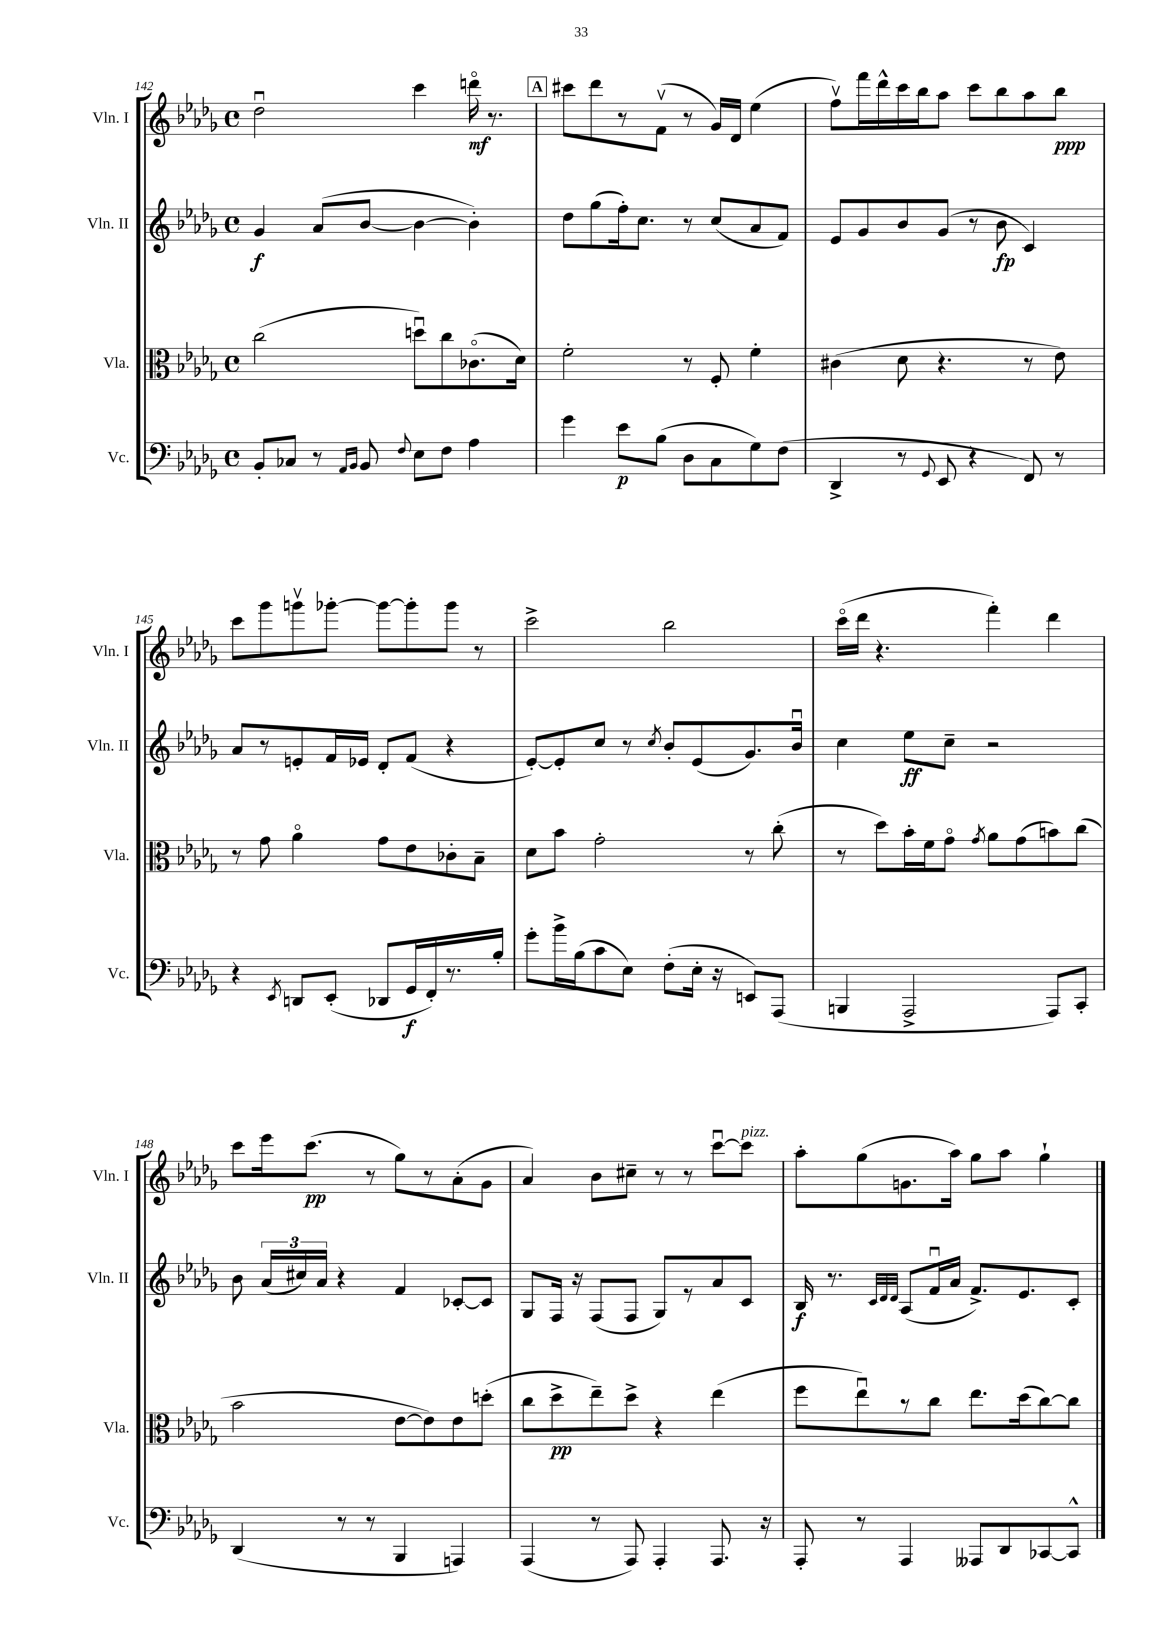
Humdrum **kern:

**kern	**kern	**kern	**kern
*staff4	*staff3	*staff2	*staff1
*clefF4	*clefC3	*clefG2	*clefG2
*k[b-e-a-d-g-]	*k[b-e-a-d-g-]	*k[b-e-a-d-g-]	*k[b-e-a-d-g-]
*M4/4	*M4/4	*M4/4	*M4/4
*met(c)	*met(c)	*met(c)	*met(c)
8BB-'/L	(2cc\	4g-/	2dd-u\
8C-/J	.	.	.
8r	.	(8a-/L	.
16qqAA-/LL	.	.	.
16qqBB-/JJ	.	.	.
8BB-/	.	[8b-/J	.
8qqF/	.	.	.
8E-\L	8ddu\L)	4b-\_	4ccc\
8F\J	8cc\	.	.
4A-\	(8.c-o\	4b-'\])	16dddo\
.	.	.	8.r
.	16d-\Jk)	.	.
=	=	=	=
4g-\	2f'\	8dd-\L	8ccc#\L
.	.	(8gg-\	8ddd-\
8e-\L	.	16ff'\k)	8r
.	.	8.cc\J	.
(8B-\J	.	.	(8fv\J
8D-\L	8r	8r	8r
8C\	8F'/	(8cc/L	16g-/LL)
.	.	.	16d-/JJ
8G-\)	4f'\	8a-/	(4ee-\
(8F\J	.	8f/J)	.
=	=	=	=
4DD-^/	(4c#\	8e-/L	8ffv\L)
.	.	8g-/	16fff\L
.	.	.	16ddd-^^\
8r	8d-\	8b-/	16ccc\
.	.	.	16bb-\J
8qqGG-/	.	.	.
8EE-/	4.r	(8g-/J	8aa-\J
4r	.	8r	8ccc\L
.	.	8b-\	8bb-\
8FF/)	8r	4c/)	8aa-\
8r	8e-\)	.	8bb-\J
=	=	=	=
4r	8r	8a-/L	8ccc\L
.	8g-\	8r	8ggg-\
8qEE-/	.	.	.
8DD/L	4a-o\	8e'/	8gggv\
(8EE-'/J	.	16f/L	[8ggg-'\J
.	.	16e-/JJ	.
8DD-/L	8g-\L	8d-'/L	8ggg-\_L
16GG-/L	8e-\	(8f/J	8ggg-'\]
16FF'/)	.	.	.
8.r	8c-'\	4r	8ggg-\J
.	8B-~\J	.	8r
16B-'/JJ	.	.	.
=	=	=	=
8g-'\L	8d-\L	[8e-'/L)	2ccc^\
16b-^\L	8b-\J	8e-'/]	.
(16B-\J	.	.	.
8c\	2g-'\	8cc/J	.
8E-\J)	.	8r	.
.	.	8qcc/	.
(8F'\L	.	8b-'/L	2bb-\
16E-'\Jk	.	(8e-/	.
16r	.	.	.
8EE/L)	8r	8.g-/)	.
(8AAA-/J	(8cc'\	.	.
.	.	16b-u/Jk	.
=	=	=	=
4BBB/	8r	4cc\	(16ccco\LL
.	.	.	16ddd-\JJ
.	8dd-\L)	.	4.r
2AAA-^/	16b-'\L	8ee-\L	.
.	16f\J	.	.
.	8g-o\J	8cc~\J	.
.	8qg-/	.	.
.	8a-\L	2r	4fff'\)
.	(8g-\	.	.
8AAA-/L)	8b\)	.	4ddd-\
8CC'/J	(8cc\J	.	.
=	=	=	=
(4DD-/	2b-\	8b-\	8ccc\L
.	.	(24a-/LL	16eee-\k
.	.	24cc#/)	.
.	.	.	(8.ccc\J
.	.	24a-/JJ	.
8r	.	4r	.
8r	.	.	8r
4BBB-/	[8e-\L	4f/	8gg-\L)
.	8e-\])	.	8r
4AAA/)	8e-\	[8c-'/L	(8a-'\
.	(8dd'\J	8c-/]J	8g-\J
=	=	=	=
(4AAA-/	8cc\L	8G-/L	4a-/)
.	8dd-^\	16F/Jk	.
.	.	16r	.
8r	8ee-~\)	(8F/L	8b-\L
8AAA-/)	8dd-^\J	8F/J	8cc#~\J
4AAA-'/	4r	8G-/L)	8r
.	.	8r	8r
8.AAA-/	(4ee-\	8a-/	[8cccu\L
.	.	8c/J	8ccc\]J
16r	.	.	.
=	=	=	=
8AAA-'/	8ff\L	16B-/	8aa-'\L
.	.	8.r	.
8r	8ee-u\)	.	(8gg-\
.	.	32qqc/LLL	.
.	.	32qqd-/	.
.	.	32qqd-/JJJ	.
4AAA-/	8r	(8A-/L	8.g\
.	8cc\J	16fu/L	.
.	.	16a-/JJ	16aa-\Jk)
8AAA--/L	8.ee-\L	8.f^/L)	8gg-\L
8DD-/	.	.	8aa-\J
.	(16dd-\k	8.e-/	.
[8CC-/	[8cc\)	.	4gg-`\
8CC-^^/]J	8cc\]J	8c'/J	.
==	==	==	==
*-	*-	*-	*-
